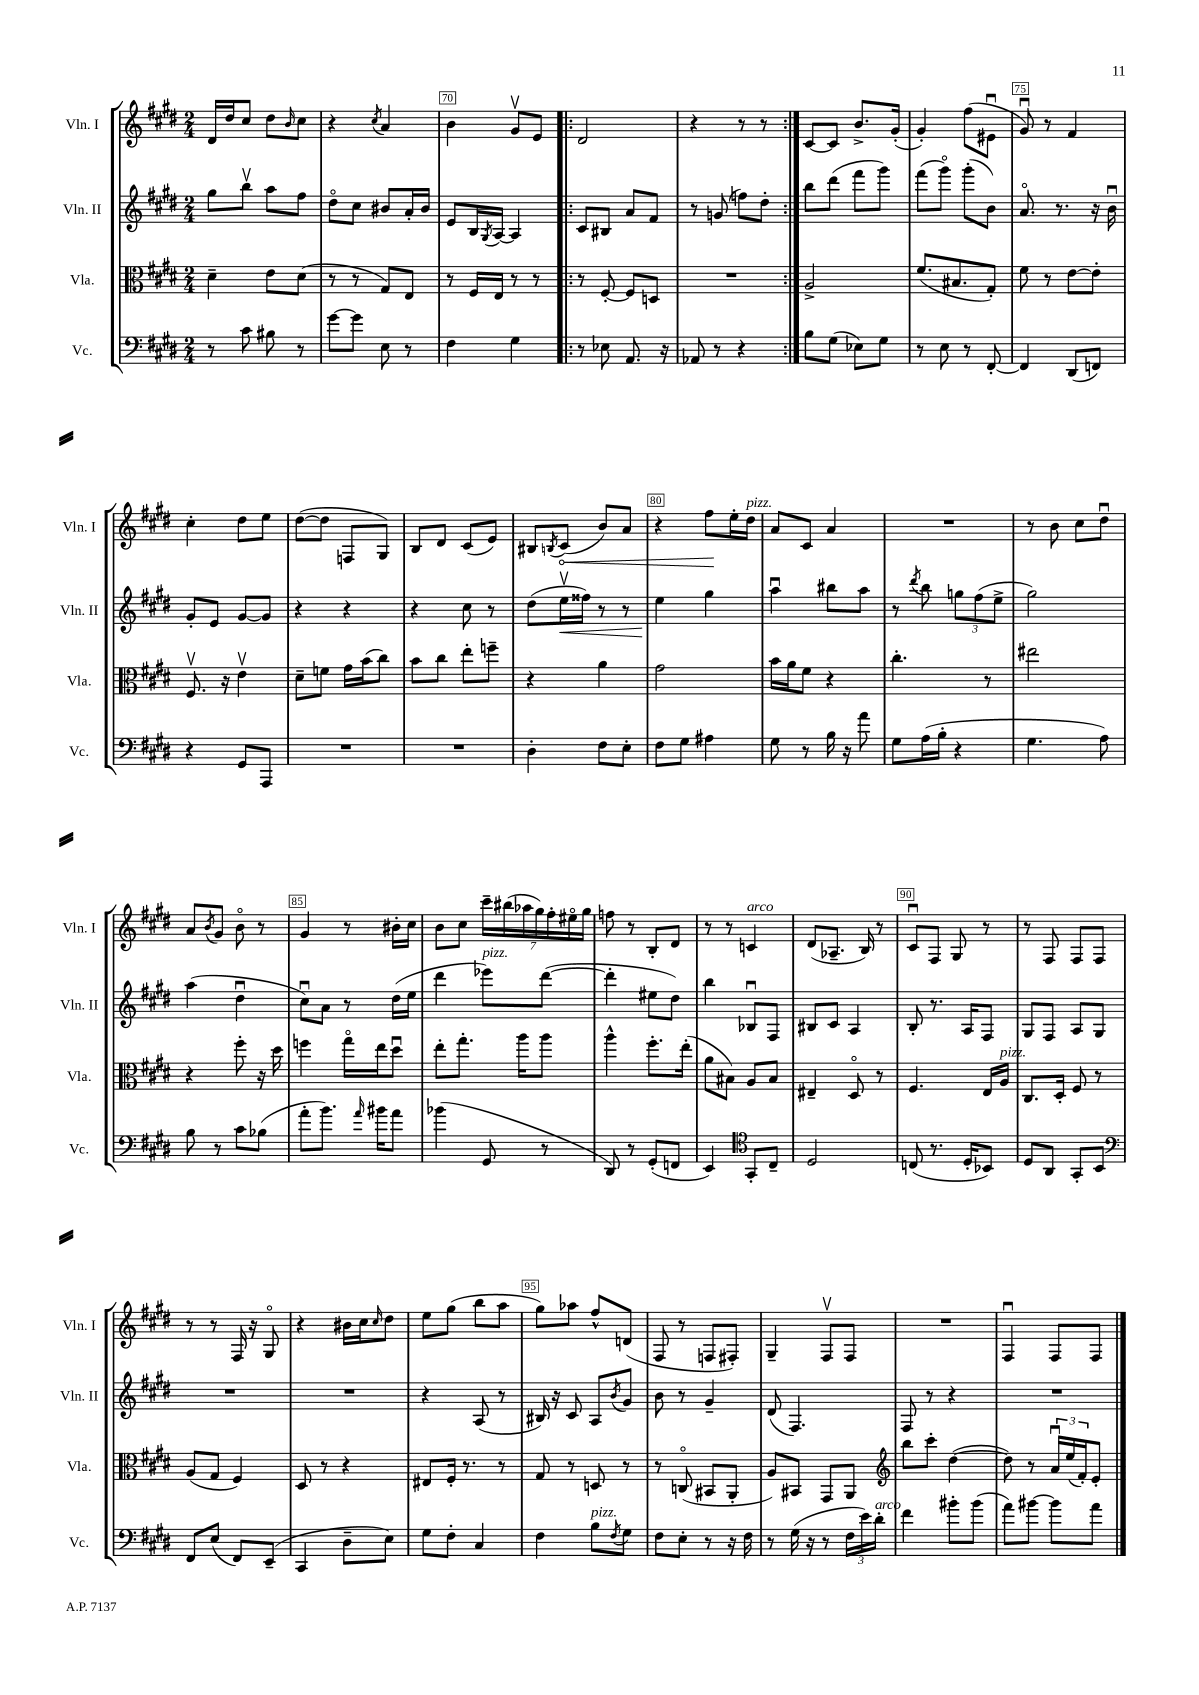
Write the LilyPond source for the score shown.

<<
\new StaffGroup <<
\new Staff = "s0" \with { instrumentName = "Vln. I" shortInstrumentName = "Vln. I" } {
    \clef treble \key e \major \numericTimeSignature \time 2/4
    dis'16 dis''16 cis''8 dis''8 \grace { b'16 } cis''8 |
    r4 \acciaccatura { cis''8 } a'4 |
    b'4 gis'8\upbow e'8 |
    \repeat volta 2 { dis'2 |
    r4 r8 r8 | }
    cis'8~ cis'8 b'8.-> gis'16-.( |
    gis'4-.) fis''8( eis'8\downbow |
    gis'8\downbow) r8 fis'4 |
    cis''4-. dis''8 e''8 |
    dis''8~( dis''8 f8 gis8) |
    b8 dis'8 cis'8( e'8) |
    bis8 \acciaccatura { b8 } \once \override Hairpin.circled-tip = ##t cis'8\<( b'8) a'8 |
    r4 fis''8\! e''16-. dis''16^\markup { \italic "pizz." } |
    a'8 cis'8 a'4 |
    R2 |
    r8 b'8 cis''8 dis''8\downbow |
    a'8 \acciaccatura { b'8 } gis'8 b'8\flageolet r8 |
    gis'4 r8 bis'16-. cis''16 |
    b'8 cis''8 \tuplet 7/4 { cis'''16-- bis''16( aes''16 gis''16) fis''16-. eis''16\flageolet gis''16 } |
    f''8 r8 b8-. dis'8 |
    r8 r8 c'4^\markup { \italic "arco" } |
    dis'8( aes8.-- b16) r8 |
    cis'8\downbow fis8 gis8 r8 |
    r8 fis8 fis8 fis8 |
    r8 r8 fis16 r16 gis8\flageolet |
    r4 bis'16 cis''16 \grace { cis''16 } dis''8 |
    e''8 gis''8( b''8 a''8 |
    gis''8) aes''8 fis''8-^ d'8( |
    fis8 r8 f8 fis8-.) |
    gis4-- fis8\upbow fis8 |
    R2 |
    fis4\downbow fis8 fis8 \bar "|." |
}
\new Staff = "s1" \with { instrumentName = "Vln. II" shortInstrumentName = "Vln. II" } {
    \clef treble \key e \major \numericTimeSignature \time 2/4
    gis''8 b''8\upbow a''8 fis''8 |
    dis''8\flageolet cis''8 bis'8 a'16-. bis'16 |
    e'8 b16 \acciaccatura { gis8 } a16~ a4 |
    \repeat volta 2 { cis'8 bis8 a'8 fis'8 |
    r8 g'8( f''8) dis''8-. | }
    b''8 dis'''8( fis'''8 gis'''8) |
    fis'''8( gis'''8\flageolet) gis'''8-.( b'8) |
    a'8.\flageolet r8. r16 b'16\downbow |
    gis'8-. e'8 gis'8~ gis'8 |
    r4 r4 |
    r4 cis''8 r8 |
    dis''8( e''16\upbow\< fisis''16) r8 r8 |
    e''4\! gis''4 |
    a''4\downbow bis''8 a''8 |
    r8 \acciaccatura { dis'''8 } b''8 \tuplet 3/2 { g''8 fis''8( e''8-> } |
    gis''2) |
    a''4( dis''4\downbow |
    cis''8\downbow) a'8 r8 dis''16( e''16 |
    dis'''4 ees'''8^\markup { \italic "pizz." }) dis'''8~( |
    dis'''4-. eis''8 dis''8) |
    b''4 bes8\downbow fis8 |
    bis8 cis'8 a4 |
    b8-. r8. a16 fis8 |
    gis8 fis8 a8 gis8 |
    R2 |
    R2 |
    r4 a8( r8 |
    bis16) r16 cis'8 a8 \acciaccatura { b'8 } gis'8 |
    b'8 r8 gis'4-- |
    dis'8( fis4.) |
    fis8 r8 r4 |
    R2 \bar "|." |
}
\new Staff = "s2" \with { instrumentName = "Vla." shortInstrumentName = "Vla." } {
    \clef alto \key e \major \numericTimeSignature \time 2/4
    dis'4-- e'8 dis'8( |
    r8 r8 gis8) e8 |
    r8 fis16 e16 r8 r8 |
    \repeat volta 2 { r8 fis8~-. fis8 d8 |
    R2 | }
    a2-> |
    fis'8.( bis8. gis8-.) |
    fis'8 r8 e'8~ e'8-. |
    fis8.\upbow r16 e'4\upbow |
    dis'8-- f'8 gis'16 b'16( cis''8) |
    b'8 cis''8 e''8-. f''8-- |
    r4 a'4 |
    gis'2 |
    b'16 a'16 fis'8 r4 |
    cis''4.-. r8 |
    eis''2 |
    r4 fis''8-. r16 dis''16 |
    f''4 gis''16\flageolet e''16 dis''8\downbow |
    e''8-. gis''8.-. a''16 a''8 |
    a''4-^ fis''8.-. e''16-.( |
    a'8 bis8) a8 bis8 |
    eis4-- dis8\flageolet r8 |
    fis4. e16 a16^\markup { \italic "pizz." } |
    cis8. dis16-. fis8 r8 |
    a8( gis8 fis4) |
    dis8 r8 r4 |
    eis8 fis16-. r8. r8 |
    gis8 r8 d8 r8 |
    r8 c8\flageolet( bis,8 a,8-. |
    a8) bis,8 gis,8 a,8 |
    \clef treble b''8 cis'''8-. dis''4~( |
    dis''8) r8 \tuplet 3/2 { a'16\downbow e''16( fis'16-.) } e'8-. \bar "|." |
}
\new Staff = "s3" \with { instrumentName = "Vc." shortInstrumentName = "Vc." } {
    \clef bass \key e \major \numericTimeSignature \time 2/4
    r8 cis'8 bis8 r8 |
    gis'8~ gis'8 e8 r8 |
    fis4 gis4 |
    \repeat volta 2 { r8 ees8 a,8. r16 |
    aes,8 r8 r4 | }
    b8 gis8( ees8) gis8 |
    r8 e8 r8 fis,8~-. |
    fis,4 dis,8( f,8) |
    r4 gis,8 a,,8 |
    R2 |
    R2 |
    dis4-. fis8 e8-. |
    fis8 gis8 ais4 |
    gis8 r8 b16 r16 a'8 |
    gis8 a16( b16-. r4 |
    gis4. a8) |
    b8 r8 cis'8 bes8( |
    a'8-. b'8.) \grace { a'16 } bis'16 a'8 |
    bes'4( gis,8 r8 |
    dis,8) r8 gis,8-.( f,8 |
    e,4) \clef tenor gis,8-. cis8-- |
    dis2 |
    c8( r8. dis16-. bes,8) |
    dis8 a,8 gis,8-. b,8 |
    \clef bass fis,8 e8( fis,8) e,8--( |
    cis,4 dis8-- e8) |
    gis8 fis8-. cis4 |
    fis4 b8^\markup { \italic "pizz." } \acciaccatura { fis8 } gis8 |
    fis8 e8-. r8 r16 fis16 |
    r8 gis16( r16 r8 \tuplet 3/2 { fis16 e'16) dis'16-.^\markup { \italic "arco" } } |
    fis'4 bis'8-. bis'8( |
    a'8) bis'8~ bis'8 a'8 \bar "|." |
}
>>
>>
\layout { \context { \Score currentBarNumber = #68 \override BarNumber.break-visibility = ##(#f #t #t) barNumberVisibility = #(every-nth-bar-number-visible 5) \override BarNumber.stencil = #(make-stencil-boxer 0.1 0.3 ly:text-interface::print) } }
